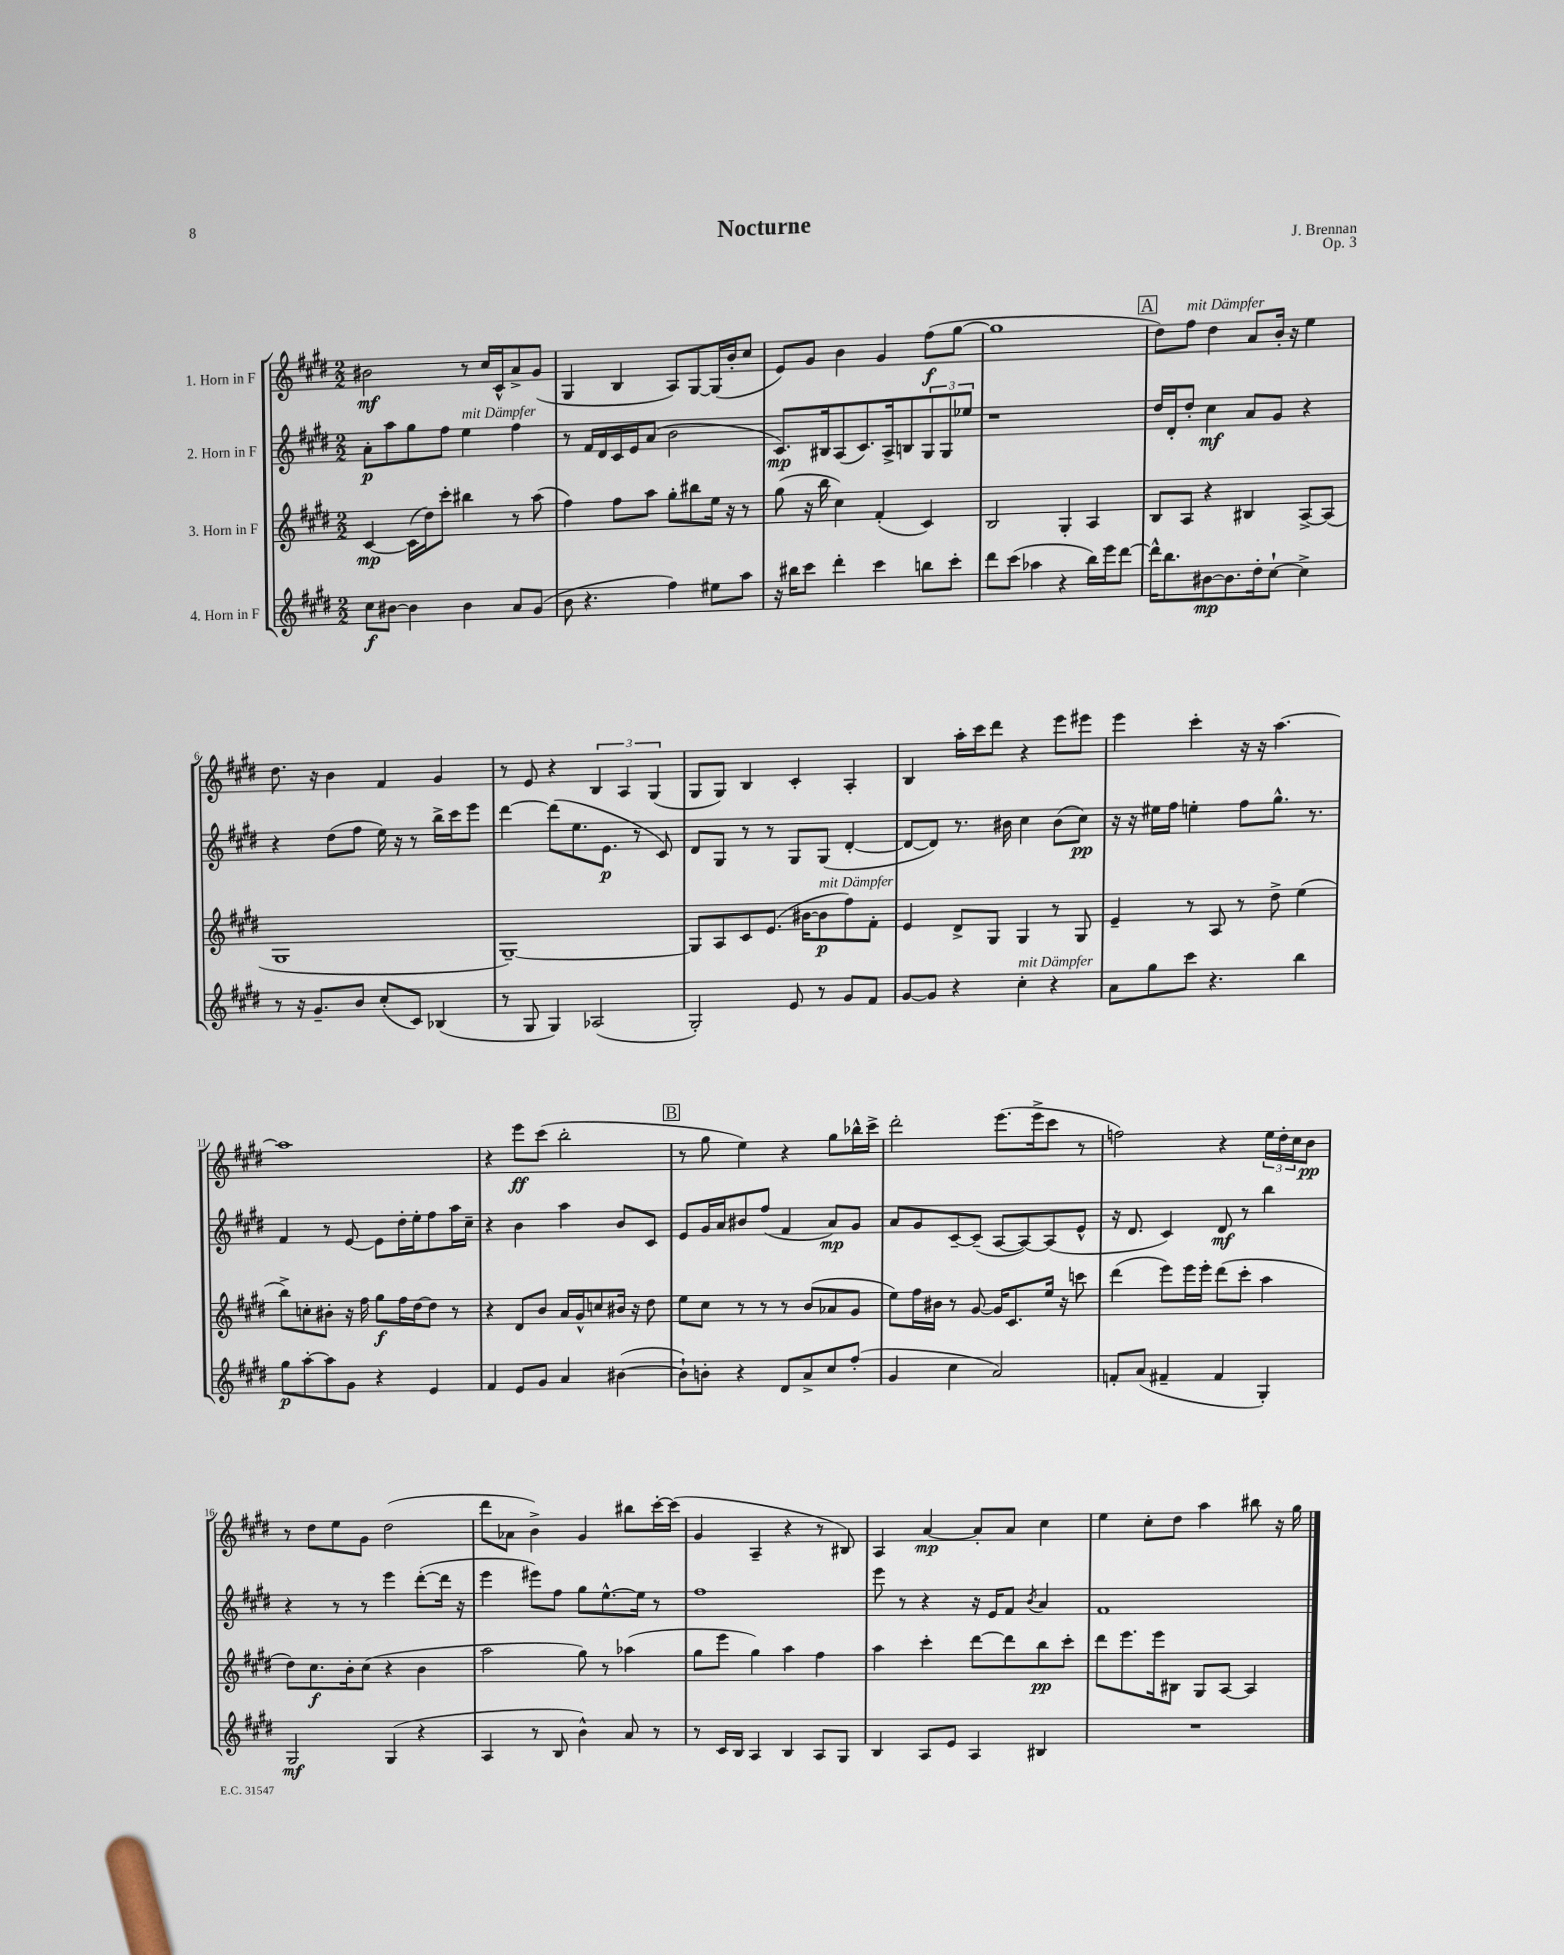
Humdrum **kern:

**kern	**kern	**kern	**kern
*staff4	*staff3	*staff2	*staff1
*clefG2	*clefG2	*clefG2	*clefG2
*k[f#c#g#d#]	*k[f#c#g#d#]	*k[f#c#g#d#]	*k[f#c#g#d#]
*M2/2	*M2/2	*M2/2	*M2/2
8cc#\L	[4c#/	8a'\L	2b#\
[8b#\J	.	8aa\	.
4b#\]	(16c#\]LL	8gg#\	.
.	16dd#\J)	.	.
.	8ccc#'\J	8ff#\J	.
4b#\	4bb#\	4ee\	8r
.	.	.	16cc#/LL
.	.	.	16c#^^/J
8a/L	8r	4ff#\	8a^/
(8g#/J	(8aa\	.	(8g#/J
=	=	=	=
8b\	4ff#\)	8r	4G#/
4.r	.	16f#/LL	.
.	.	16d#/	.
.	8ff#\L	16c#/	4B/
.	.	16e/J	.
.	8aa\J	(8a/J	.
4ff#\)	8gg#'\L	2b\	8A/L)
.	8bb#\	.	[8G#/
8ee#\L	16ee\Jk	.	(16G#/]L
.	16r	.	16b'/J
8aa\J	8r	.	8cc#/J
=	=	=	=
16r	(8gg#\	8.c#/L)	8e/L)
16bb#\LK	.	.	.
8ccc#\J	16r	.	8g#/J
.	16bb\	16B#/k	.
4ddd#'\	4cc#\)	(8A/	4b\
.	.	8.c#/)	.
4ccc#\	(4f#'/	.	4g#/
.	.	16A^/k	.
.	.	8B/	.
8bb\L	4c#/)	12G#/	(8ff#\L
.	.	12G#/	.
8ccc#'\J	.	.	[8gg#\J
.	.	12ee-/J	.
=	=	=	=
8ddd#\L	2B/	1r	1gg#]
(8ccc#\J	.	.	.
4aa-\	.	.	.
4r	4G#'/	.	.
16bb\LL)	4A/	.	.
16eee\J	.	.	.
[8ddd#\J	.	.	.
=	=	=	=
16ddd#^^\]LK	8B/L	16dd#/LL	8dd#\L)
8.bb\	.	16d#'/J	.
.	8A/J	8dd#'/J	8ff#\J
[8b#\	4r	4cc#\	4dd#\
8.b#\]	.	.	.
.	4B#/	8a/L	8a/L
16dd#'\k	.	.	.
[8cc#`\J	.	8g#/J	16b'/Jk
.	.	.	16r
4cc#^\]	[8A^/L	4r	4ee\
.	(8A/]J	.	.
=	=	=	=
8r	1G#	4r	8.dd#\
16r	.	.	.
8.g#~/L	.	.	16r
.	.	(8dd#\L	4b\
8b/J	.	8ff#\J	.
(8cc#'/L	.	16ee\)	4f#/
.	.	16r	.
8c#/J)	.	8r	.
(4B-/	.	16bb^\LL	4g#/
.	.	16ccc#\J	.
.	.	8eee\J	.
=	=	=	=
8r	[1G#~)	[4ddd#\	8r
8G#/	.	.	8e/
4G#/)	.	(8ddd#\]L	4r
.	.	8.ee\	.
(2A-/	.	.	6B/
.	.	8.e\J	.
.	.	.	6A/
.	.	8r	.
.	.	.	(6G#/
.	.	8c#/)	.
=	=	=	=
2G#'/)	8G#/]L	8d#/L	8G#/L
.	8A/	8G#/J	8G#/J)
.	8c#/	8r	4B/
.	(8.e/J	8r	.
8e/	.	8G#/L	4c#'/
.	[16b#\LK	.	.
8r	8b#\]	(8G#/J	.
8g#/L	8ff#\)	[4d#'/	4A'/
8f#/J	8f#'\J	.	.
=	=	=	=
[8g#/L	4e/	8d#/_L	4B/
8g#/]J	.	8d#/]J)	.
4r	8d#^/L	8.r	16aa'\LL
.	.	.	16ccc#\J
.	8G#/J	.	8ddd#\J
.	.	16b#\	.
4cc#'\	4G#/	4cc#\	4r
4r	8r	(8b#\L	8eee\L
.	8G#/	8cc#\J)	8eee#\J
=	=	=	=
8a\L	4e~/	16r	4eee\
.	.	16r	.
8gg#\	.	16ee#\LL	.
.	.	16ff#\JJ	.
8ccc#\J	8r	4ee'\	4ccc#'\
4.r	8A/	.	.
.	8r	8ff#\L	16r
.	.	.	16r
.	8dd#^\	8.gg#^^\J	[4.aa\
4bb\	(4ee\	.	.
.	.	8.r	.
=	=	=	=
8gg#\L	8bb^\L)	4f#/	1aa]
[8aa'\	8cc'\	.	.
8aa\]	8b#'\J	8r	.
8g#\J	16r	[8e/	.
.	16ff#\	.	.
4r	8gg#\L	8e\]L	.
.	16ff#\L	16dd#'\L	.
.	[16dd#\J	16ee'\J	.
4e/	8dd#\]J	8ff#\	.
.	8r	16aa\L	.
.	.	16cc#~\JJ	.
=	=	=	=
4f#/	4r	4r	4r
8e/L	8d#/L	4b\	8eee\L
8g#/J	8b/J	.	(8ccc#\J
4a/	16a/LL	4aa\	2bb'\
.	16g#^^/J	.	.
.	8cc/	.	.
([4b#\	16b#/Jk	8b/L	.
.	16r	.	.
.	8dd#\	8c#/J	.
=	=	=	=
8b#`\]L)	8ee\L	8e/L	8r
8b'\J	8cc#\J	16g#/L	8gg#\
.	.	16a/J	.
4r	8r	8b#/	4ee\)
.	8r	(8ff#/J	.
8d#/L	8r	4f#/	4r
8a^/	(8b/L	.	.
8cc#/	8a-/	8a/L)	8gg#\L
(8ff#'/J	8g#/J	8g#/J	16bb-^^\L
.	.	.	16ccc#^\JJ
=	=	=	=
4g#/	8ee\L)	8a/L	2ddd#'\
.	16ff#\L	8g#/	.
.	16b#\JJ	.	.
4cc#\	8r	[8c#~/	.
.	[8g#/	(8c#~/]J	.
2a/)	16g#/]LK	[8A/L	(8.eee\L
.	8.c#/	.	.
.	.	8A/_)	.
.	.	.	16eee^\k
.	16ee/Jk	(8A/]	8ccc#\J
.	16r	.	.
.	8ccc\	8e^^/J	8r
=	=	=	=
8f'/L	(4ddd#\	16r	2ff\)
.	.	8.d#/	.
(8a/J	.	.	.
4f#~/	8eee\L)	4c#/)	.
.	16eee\L	.	.
.	16eee'\JJ	.	.
4f#/	(8ddd#\L	8d#/	4r
.	8ccc#'\J	8r	.
4G#'/)	4aa\	4bb\	24ee\LL
.	.	.	24dd#'\
.	.	.	24cc#\J
.	.	.	8b\J
=	=	=	=
2G#/	8dd#\L)	4r	8r
.	8.cc#\	.	8dd#\L
.	.	8r	8ee\
.	16b'\k	.	.
.	(8cc#\J	8r	8g#\J
(4G#/	4r	4eee\	(2dd#\
4r	4b\	([8ddd#'\L	.
.	.	16ddd#\]Jk	.
.	.	16r	.
=	=	=	=
4A/	2aa\	4eee\	8ddd#\L
.	.	.	8a-\J
8r	.	8eee#\L)	4b^\)
8B/	.	8ff#\J	.
4b^^\)	8gg#\)	8gg#\L	4g#/
.	8r	[8.ee^^\	.
8a/	(4aa-\	.	8bb#\L
.	.	16ee\]Jk	.
8r	.	8r	[16ccc#'\L
.	.	.	(16ccc#\]JJ
=	=	=	=
8r	8gg#\L	1ff#	4g#/
16c#/LL	8eee\J	.	.
16B/JJ	.	.	.
4A/	4gg#\)	.	4A~/
4B/	4aa\	.	4r
8A/L	4ff#\	.	8r
8G#/J	.	.	8B#/)
=	=	=	=
4B/	4aa\	8eee\	4A/
.	.	8r	.
8A/L	4ccc#'\	4r	[4a/
8e/J	.	.	.
4A/	[8ddd#\L	16r	8a'/]L
.	.	16e/LK	.
.	8ddd#\]	8f#/J	8a/J
.	.	8qb/	.
4B#/	8bb\	4a/	4cc#\
.	8ccc#'\J	.	.
=	=	=	=
1r	8ddd#\L	1f#	4ee\
.	8.eee\	.	.
.	.	.	8cc#'\L
.	16eee\k	.	.
.	8B#\J	.	8dd#\J
.	8G#/L	.	4aa\
.	[8A/J	.	.
.	4A/]	.	8bb#\
.	.	.	16r
.	.	.	16gg#\
==	==	==	==
*-	*-	*-	*-
